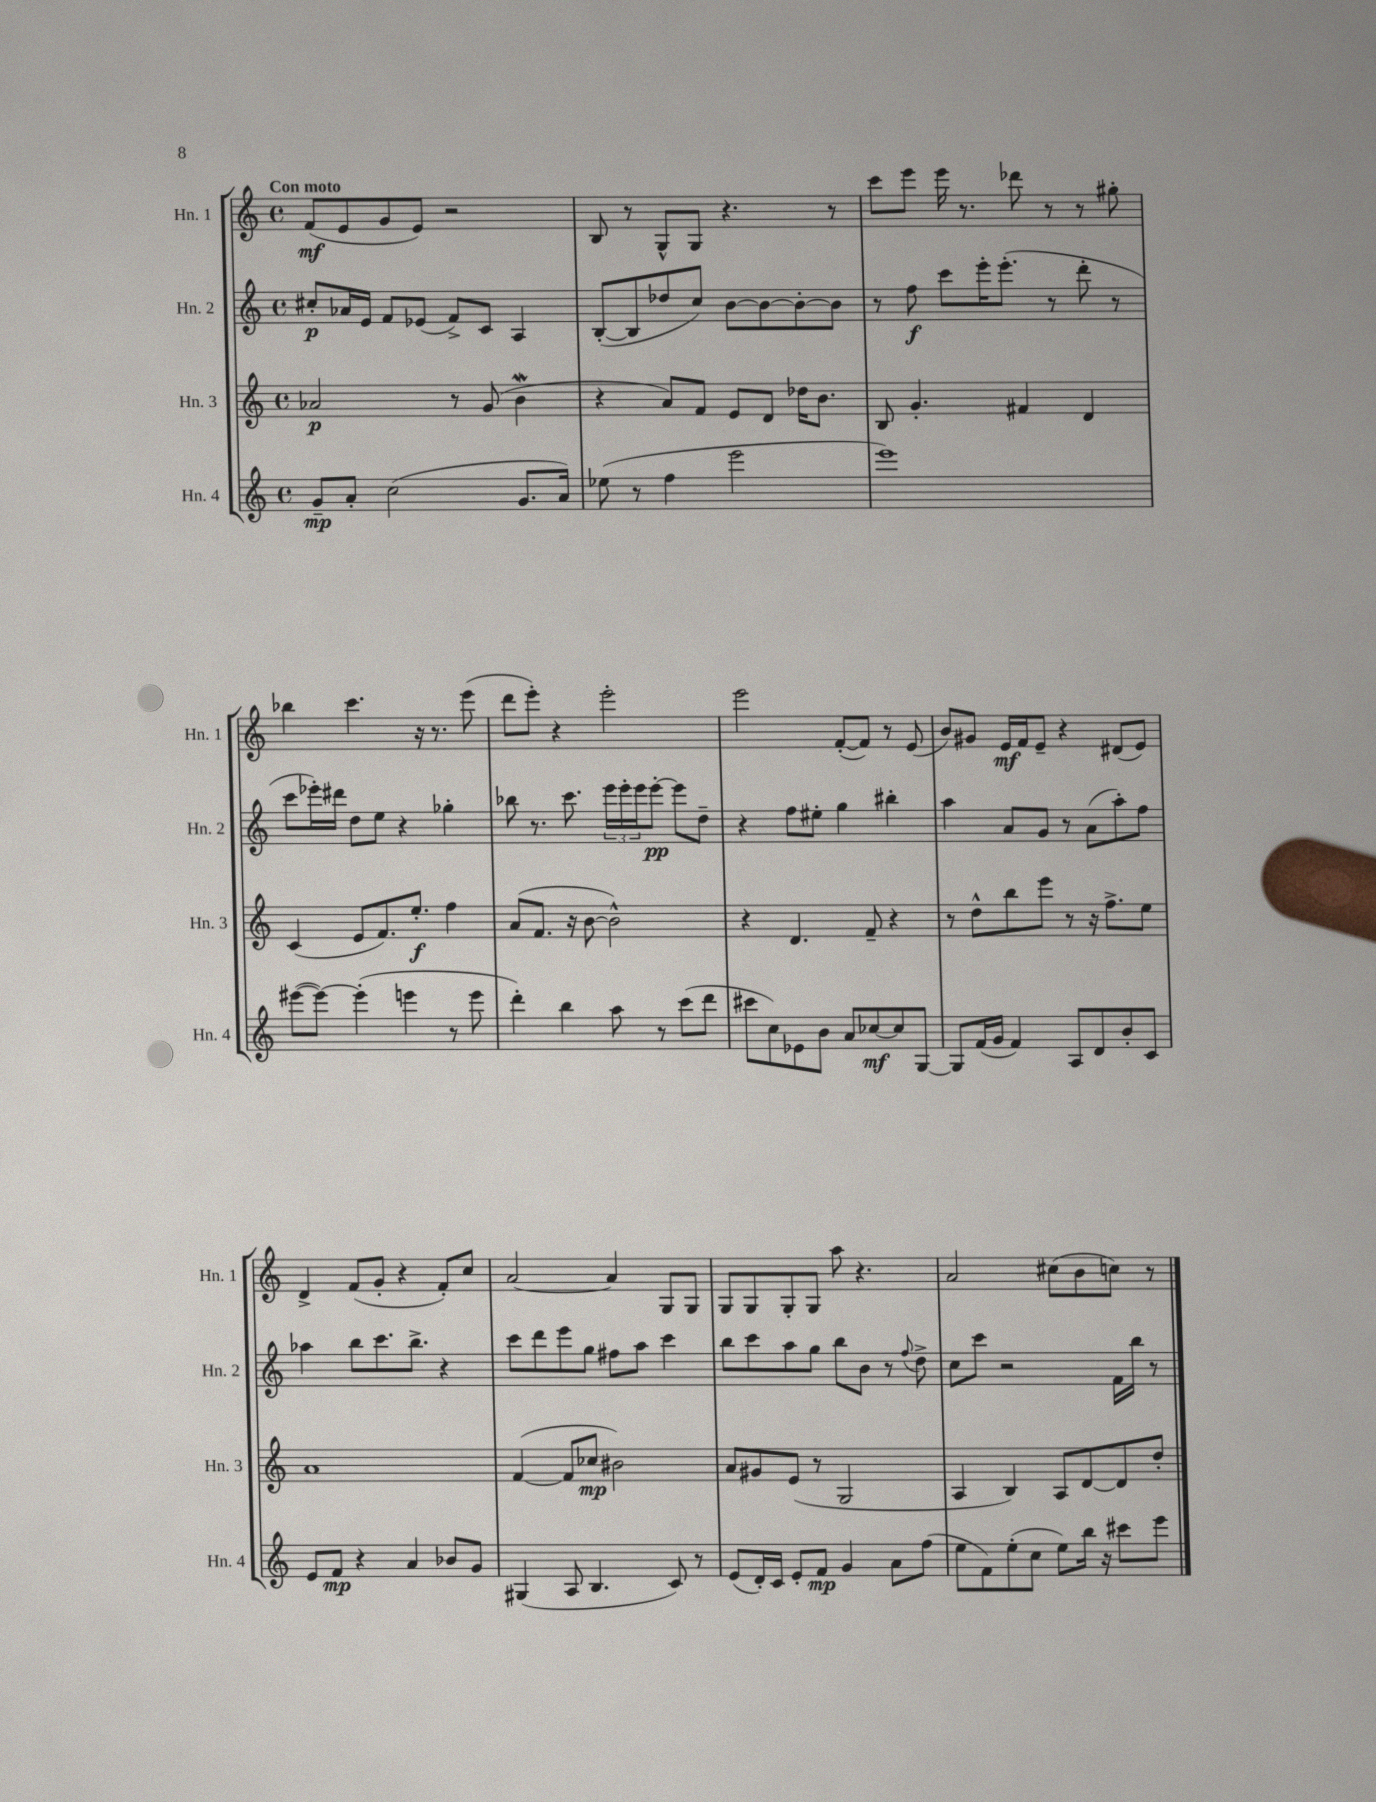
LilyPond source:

<<
\new StaffGroup <<
\new Staff = "s0" \with { instrumentName = "Hn. 1" shortInstrumentName = "Hn. 1" } {
    \clef treble \key c \major \defaultTimeSignature \time 4/4 \tempo "Con moto"
    f'8\mf( e'8 g'8 e'8) r2 |
    b8 r8 g8-^ g8 r4. r8 |
    c'''8 e'''8 e'''16 r8. des'''8 r8 r8 gis''8-. |
    bes''4 c'''4. r16 r8. e'''8( |
    d'''8 e'''8-.) r4 e'''2-. |
    e'''2 f'8~-.( f'8) r8 e'8( |
    b'8) gis'8 e'16\mf f'16 e'8-- r4 dis'8( e'8) |
    d'4-> f'8( g'8-. r4 f'8-.) c''8 |
    a'2~ a'4 g8 g8 |
    g8 g8 g8-. g8 a''8 r4. |
    a'2 cis''8( b'8 c''8) r8 \bar "|." |
}
\new Staff = "s1" \with { instrumentName = "Hn. 2" shortInstrumentName = "Hn. 2" } {
    \clef treble \key c \major \defaultTimeSignature \time 4/4
    cis''8-.\p aes'16 e'16 f'8 ees'8( f'8->) c'8 a4 |
    b8~-.( b8 des''8 c''8) b'8~ b'8~ b'8~-. b'8 |
    r8 f''8\f c'''8 e'''16-. e'''8.-.( r8 d'''8-. r8 |
    c'''8 ees'''16-.) dis'''16 d''8 e''8 r4 ges''4-. |
    bes''8 r8. c'''8. \tuplet 3/2 { e'''16 e'''16-. e'''16 } e'''8~-.\pp e'''8 d''8-- |
    r4 f''8 eis''8-. g''4 bis''4-. |
    a''4 a'8 g'8 r8 a'8( a''8-.) f''8 |
    aes''4 b''8 c'''8. b''8.-> r4 |
    c'''8 d'''8 e'''8 g''8 fis''8 a''8 c'''4 |
    b''8 c'''8 a''8 g''8 b''8 b'8 r8 \appoggiatura { f''8 } d''8-> |
    c''8 c'''8 r2 f'16 b''16 r8 \bar "|." |
}
\new Staff = "s2" \with { instrumentName = "Hn. 3" shortInstrumentName = "Hn. 3" } {
    \clef treble \key c \major \defaultTimeSignature \time 4/4
    aes'2\p r8 g'8( b'4\mordent |
    r4 a'8) f'8 e'8 d'8 des''16 b'8. |
    b8 g'4.-. fis'4 d'4 |
    c'4( e'8 f'8.) e''8.-.\f f''4 |
    a'8( f'8. r16 b'8~ b'2-^) |
    r4 d'4. f'8-- r4 |
    r8 d''8-^ b''8 e'''8 r8 r16 f''8.-> e''8 |
    a'1 |
    f'4~( f'8 ces''8\mp bis'2) |
    a'8 gis'8 e'8( r8 g2 |
    a4 b4) a8 d'8~ d'8 d''8-. \bar "|." |
}
\new Staff = "s3" \with { instrumentName = "Hn. 4" shortInstrumentName = "Hn. 4" } {
    \clef treble \key c \major \defaultTimeSignature \time 4/4
    g'8--\mp a'8-. c''2( g'8. a'16) |
    ees''8( r8 f''4 e'''2 |
    e'''1) |
    eis'''8~( eis'''8~) eis'''4-.( e'''4 r8 e'''8 |
    d'''4-.) b''4 a''8 r8 c'''8( d'''8 |
    cis'''8 c''8) ees'8 b'8 a'8 ces''8~\mf ces''8 g8~ |
    g8 f'16( g'16 f'4) a8 d'8 b'8-. c'8 |
    e'8 f'8\mp r4 a'4 bes'8 g'8 |
    gis4( a8 b4. c'8) r8 |
    e'8( d'16-.) c'16 e'8-. f'8\mp g'4 a'8 f''8( |
    e''8 f'8) e''8-.( c''8 e''8) b''16 r16 cis'''8 e'''8 \bar "|." |
}
>>
>>
\layout { \context { \Score \remove "Bar_number_engraver" } }
